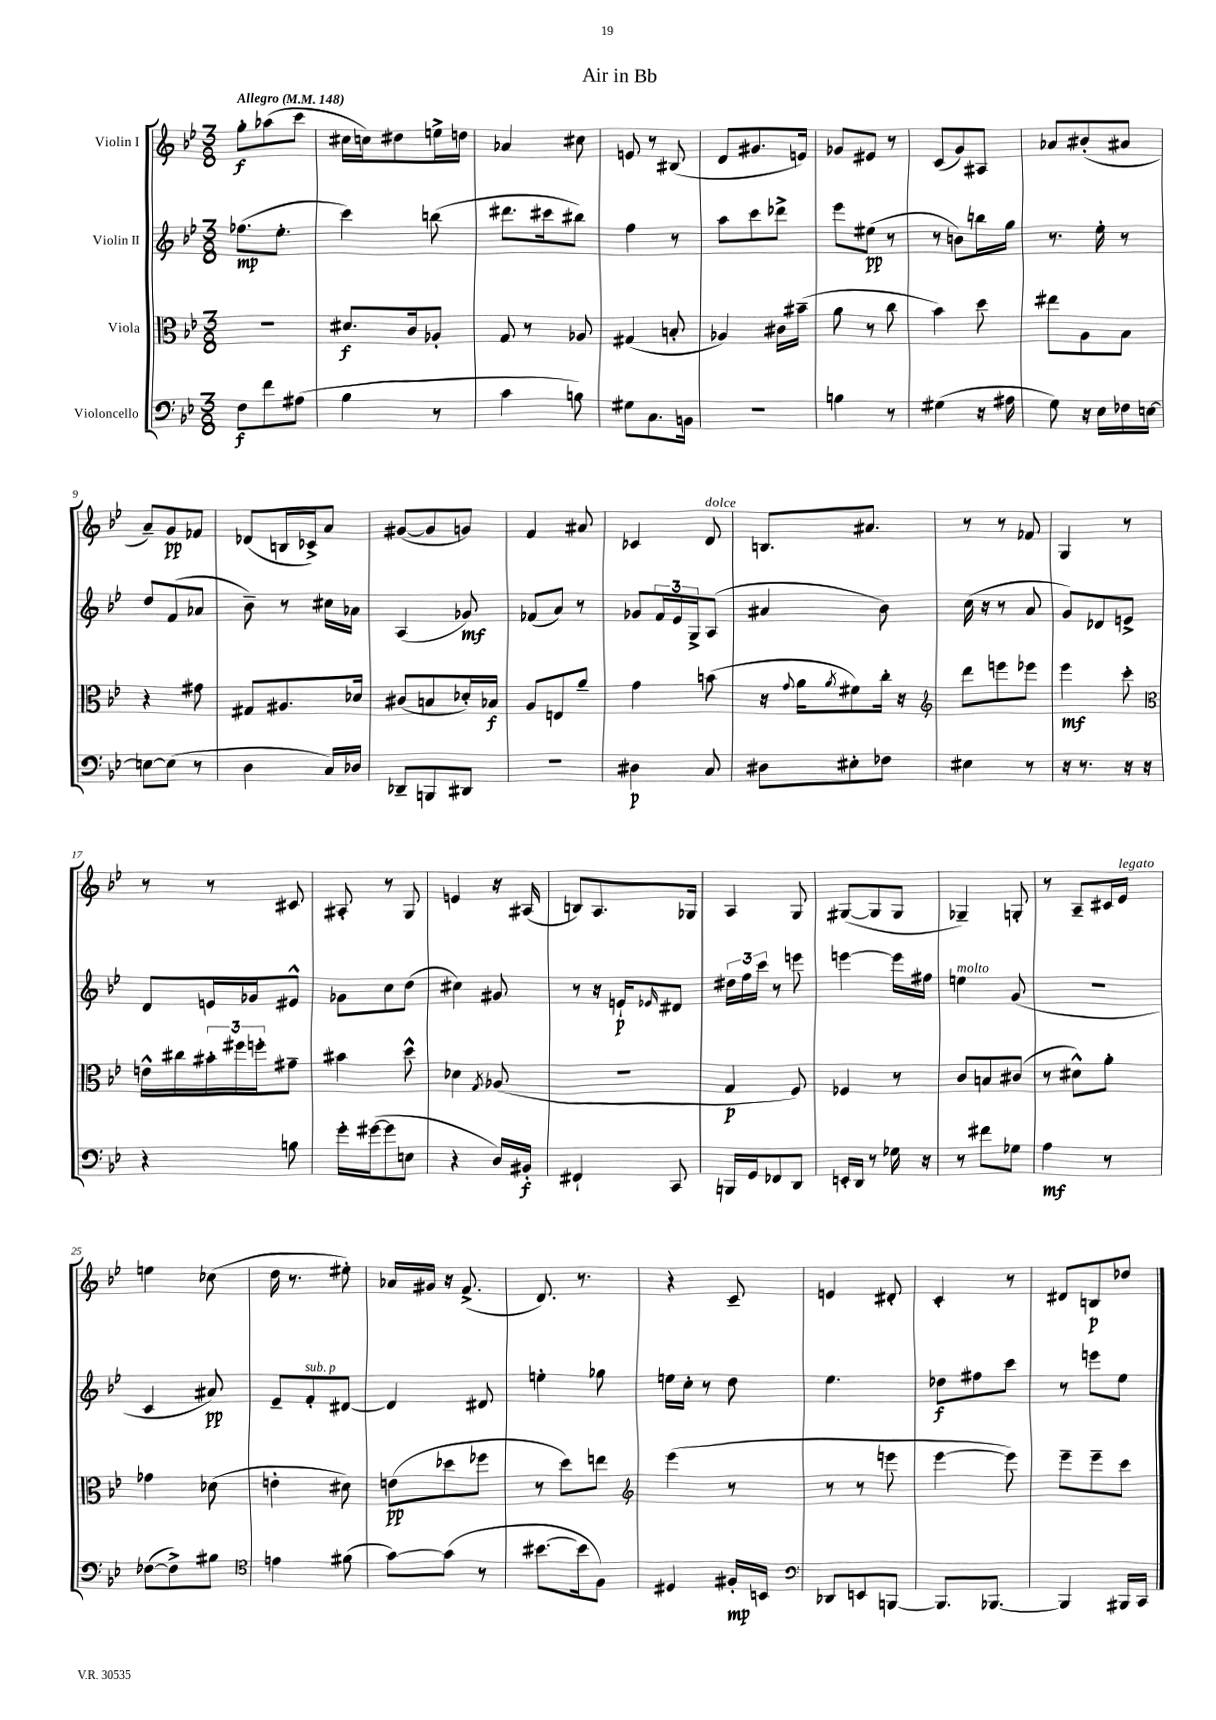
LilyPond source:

\header { title = "Air in Bb" }
<<
\new StaffGroup <<
\new Staff = "s0" \with { instrumentName = "Violin I" } {
    \clef treble \key bes \major \numericTimeSignature \time 3/8 \tempo "Allegro" 4 = 148
    g''8-.\f aes''8( c'''8 |
    cis''16 c''16) dis''8 e''16-> d''16 |
    aes'4 cis''8 |
    e'8 r8 bis8( |
    d'8 gis'8. e'16) |
    ges'8 eis'8 r8 |
    c'8( g'8) ais8 |
    aes'8 bis'8-.( ais'8 |
    a'8--) g'8\pp fes'8 |
    des'8( b16 ces'16->) a'8 |
    gis'8~( gis'8 g'8) |
    f'4 ais'8 |
    ces'4 d'8^\markup { \italic "dolce" } |
    b8. ais'8. |
    r8 r8 fes'8 |
    g4 r8 |
    r8 r8 cis'8 |
    ais8-. r8 g8 |
    e'4 r16 ais16( |
    b8) a8. ges16 |
    a4 g8 |
    gis8~( gis8 gis8 |
    ges4--) g8-. |
    r8 a8-- cis'16 ees'16^\markup { \italic "legato" } |
    e''4 ces''8( |
    d''16 r8. eis''8-.) |
    aes'16 gis'16 r16 f'8.->( |
    d'8.) r8. |
    r4 c'8-- |
    e'4 dis'8-. |
    c'4-. r8 |
    dis'8 b8\p des''8 \bar "|." |
}
\new Staff = "s1" \with { instrumentName = "Violin II" } {
    \clef treble \key bes \major \numericTimeSignature \time 3/8
    fes''8.\mp( ees''8.-. |
    c'''4) b''8( |
    dis'''8. cis'''16 bis''8) |
    f''4 r8 |
    a''8 c'''8 des'''8-> |
    ees'''8 eis''8\pp( r8 |
    r8 b'8) b''16 g''16 |
    r8. ees''16-. r8 |
    d''8 f'8( aes'8 |
    bes'8--) r8 cis''16 aes'16 |
    a4( ges'8\mf) |
    fes'8( a'8) r8 |
    ges'8 \tuplet 3/2 { f'16 ees'16 g16-> } a8( |
    ais'4 bes'8) |
    c''16( r16 r8 a'8 |
    g'8) des'8 e'8-> |
    d'8 e'16 ges'16 eis'8-^ |
    ges'8 c''8 d''8( |
    cis''4) gis'8 |
    r8 r16 e'16-!\p \grace { ees'16 } dis'8 |
    \tuplet 3/2 { dis''16 f''16 c'''16 } r8 e'''8 |
    e'''4~ e'''16 fis''16 |
    e''4^\markup { \italic "molto" } g'8( |
    R4. |
    c'4 ais'8\pp) |
    ees'8-- f'8-.^\markup { \italic "sub. p" } dis'8~ |
    dis'4 dis'8 |
    e''4-. ges''8 |
    e''16 c''16-. r8 d''8 |
    ees''4. |
    des''8\f fis''8 c'''8 |
    r8 e'''8 ees''8 \bar "|." |
}
\new Staff = "s2" \with { instrumentName = "Viola" } {
    \clef alto \key bes \major \numericTimeSignature \time 3/8
    R4. |
    dis'8.\f c'16 aes8-. |
    g8 r8 aes8 |
    gis4( b8-. |
    aes4) cis'16 bis'16--( |
    a'8 r8 c''8 |
    bes'4) d''8 |
    eis''8 a8 bes8 |
    r4 gis'8 |
    gis8 ais8. des'16 |
    cis'8( b8 des'16-.) bes16\f |
    a8 e8 a'8-- |
    g'4 b'8( |
    r16 \appoggiatura { g'8 } a'16 \acciaccatura { a'8 } fis'8) c''16-. r16 |
    \clef treble d'''8 e'''8 ees'''8 |
    ees'''4\mf c'''8-. |
    \clef alto e'16-^ cis''16 \tuplet 3/2 { bis'16-. fis''16 f''16-. } gis'8-- |
    bis'4 d''8-^ |
    des'4 \acciaccatura { g8 } aes8( |
    r4. |
    g4\p f8) |
    fes4 r8 |
    c'8 b8 cis'8( |
    r8 dis'8-^) a'8-. |
    ges'4 des'8( |
    e'4-. dis'8) |
    e'8\pp( des''8 fes''8 |
    r8 d''8) e''8 |
    \clef treble ees'''4( r8 |
    r8 r8 e'''8 |
    ees'''4~ ees'''8) |
    ees'''8-- ees'''8-- c'''8 \bar "|." |
}
\new Staff = "s3" \with { instrumentName = "Violoncello" } {
    \clef bass \key bes \major \numericTimeSignature \time 3/8
    f8\f f'8 ais8( |
    bes4 r8 |
    c'4 b8) |
    gis8 c8. b,16 |
    R4. |
    b4 r8 |
    gis4( r16 ais16 |
    g8) r16 ees16 fes16 e16~ |
    e8~ e8( r8 |
    d4 c16) des16 |
    des,8-- b,,8 dis,8 |
    R4. |
    dis4\p c8 |
    dis8 eis8-. fes8 |
    eis4 r8 |
    r16 r8. r16 r16 |
    r4 b8 |
    g'16-. gis'16~( gis'8 e8 |
    r4 d16) bis,16-.\f |
    fis,4-! c,8 |
    b,,16 g,16 fes,8 d,8 |
    e,16-. d,16 r8 ges16 r16 |
    r8 fis'8 ges8 |
    a4\mf r8 |
    fes8~( fes8->) bis8 |
    \clef tenor e'4 fis'8( |
    g'8~) g'8( r8 |
    bis'8.~ bis'16 f8) |
    dis4 fis16-.\mp b,16 |
    \clef bass des,8 e,8 b,,8~ |
    b,,8. bes,,8.~ |
    bes,,4 bis,,16 c,16 \bar "|." |
}
>>
>>
